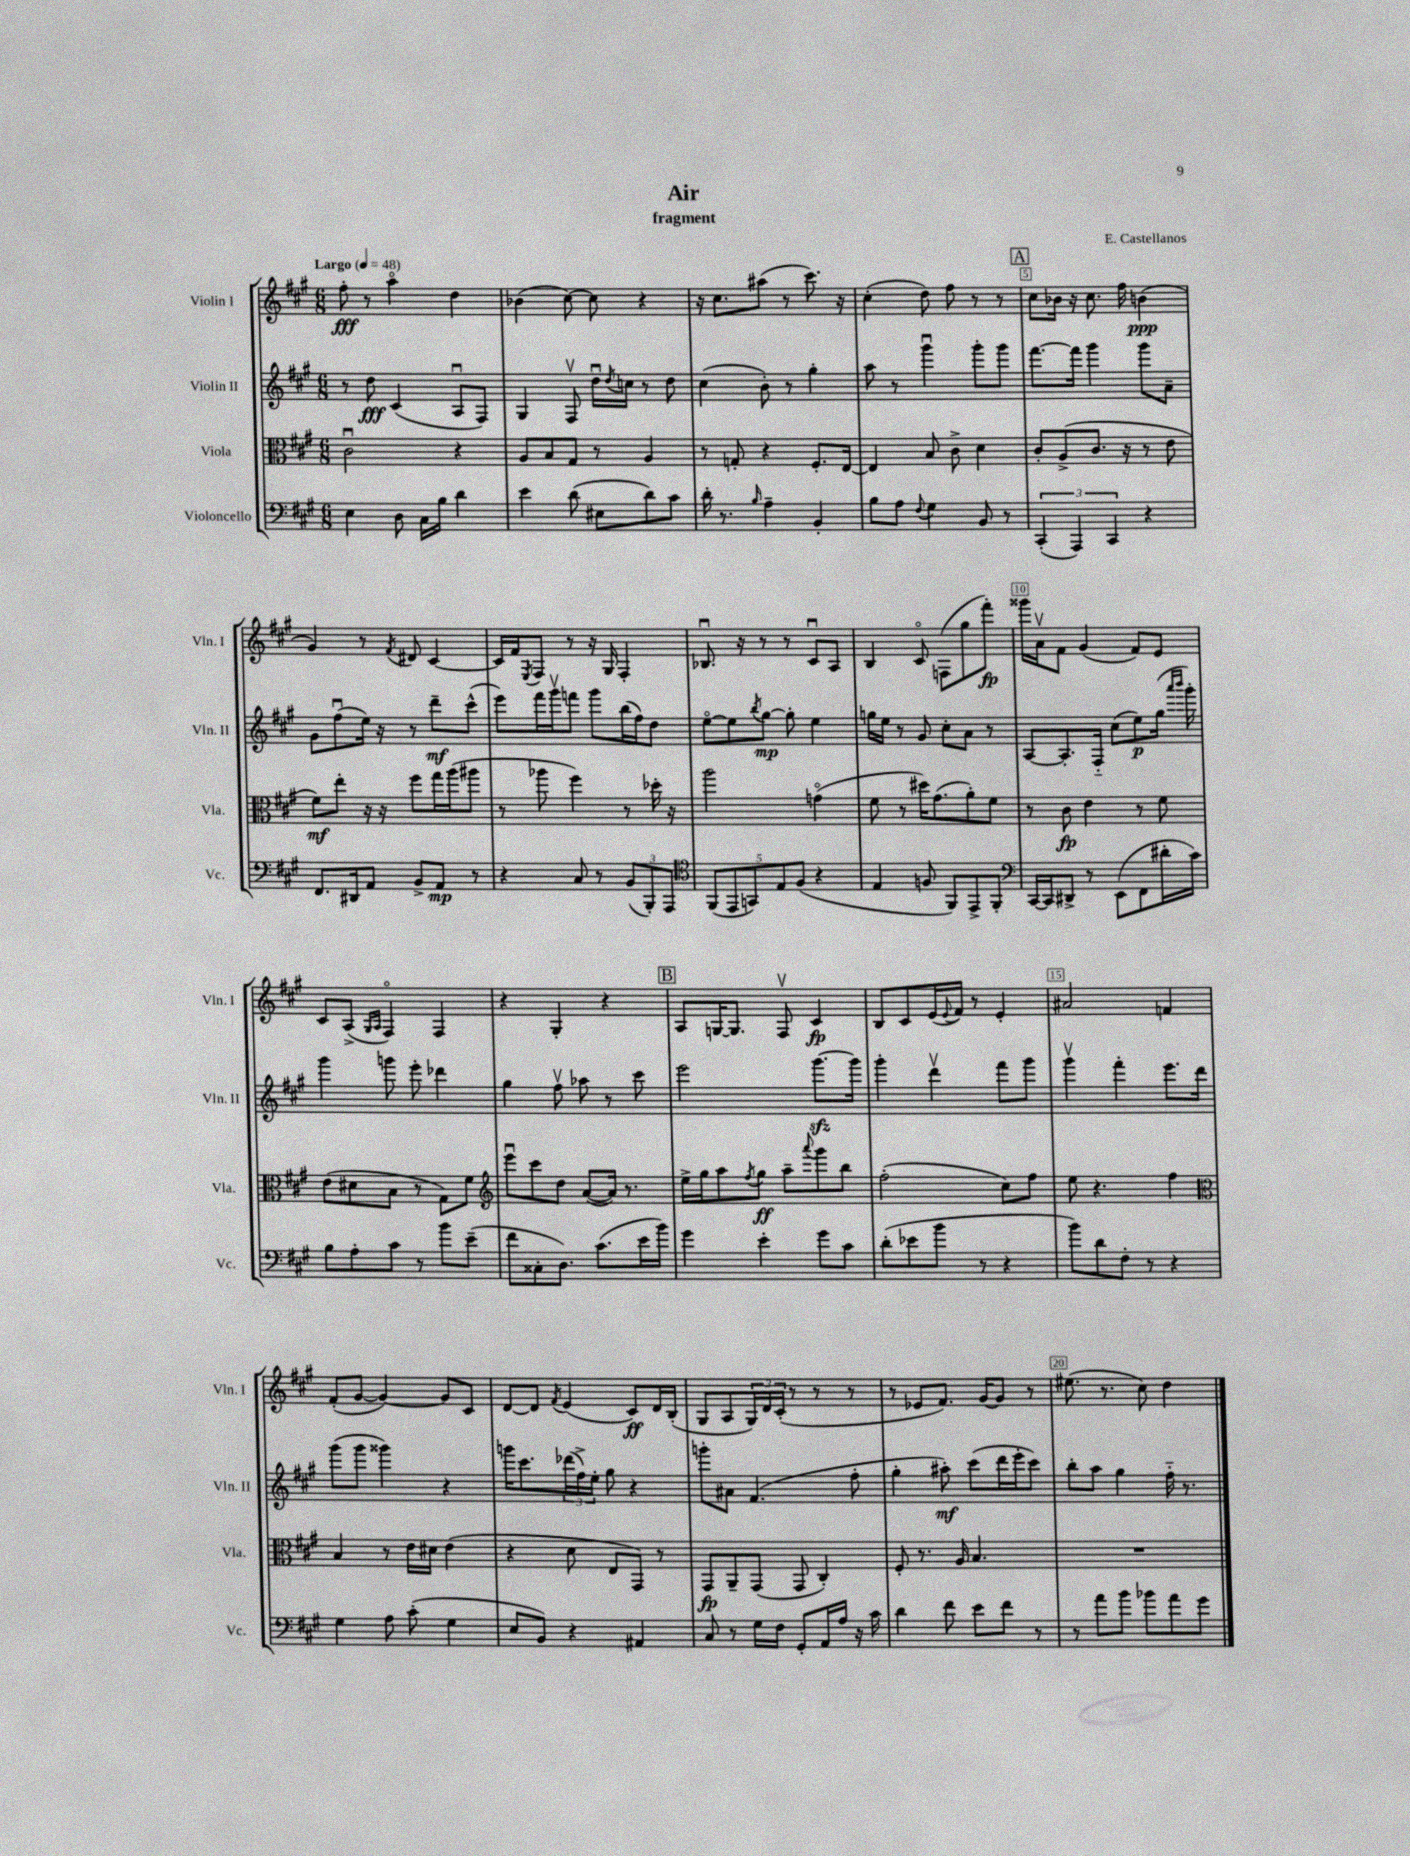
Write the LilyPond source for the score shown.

\header { title = "Air" composer = "E. Castellanos" subtitle = "fragment" }
<<
\new StaffGroup <<
\new Staff = "s0" \with { instrumentName = "Violin I" shortInstrumentName = "Vln. I" } {
    \clef treble \key a \major \numericTimeSignature \time 6/8 \tempo "Largo" 4 = 48
    fis''8-.\fff r8 a''4\flageolet d''4 |
    bes'4( cis''8~) cis''8 r4 |
    r16 cis''8. ais''8( r8 cis'''8.) r16 |
    cis''4-.( d''8) fis''8 r8 r8 |
    \mark \markup { \box "A" } cis''8 bes'16 r16 cis''8. fis''16 b'4\ppp( |
    gis'4) r8 \acciaccatura { fis'8 } dis'8 cis'4~ |
    cis'16 fis'16 \acciaccatura { e8 } fis8 r8 r16 gis16 fis4-. |
    bes8.\downbow r16 r8 r8 cis'8\downbow a8 |
    b4 cis'8\flageolet f8( gis''8 fis'''8-.\fp) |
    gisis'''16 a'16\upbow fis'8 gis'4( fis'8) e'8 |
    cis'8 a8->( \grace { gis16 a16 } fis4\flageolet) fis4 |
    r4 gis4-. r4 |
    \mark \markup { \box "B" } a8 g16~ g8. fis8\upbow cis'4\fp |
    b8 cis'8 e'16( \appoggiatura { e'8 } fis'16) r8 e'4-. |
    ais'2 f'4 |
    fis'8-.( gis'8~ gis'4~) gis'8 cis'8 |
    d'8~ d'8 \acciaccatura { fis'8 } e'4( cis'8\ff) d'16 b16-.( |
    gis8 a8 \tuplet 3/2 { gis16) d'16 cis'16-.( } r8 r8 r8 |
    r8 ees'8 fis'8.) gis'16~ gis'8 r8 |
    eis''8.( r8. cis''8) d''4 \bar "|." |
}
\new Staff = "s1" \with { instrumentName = "Violin II" shortInstrumentName = "Vln. II" } {
    \clef treble \key a \major \numericTimeSignature \time 6/8
    r8 d''8\fff cis'4( a8\downbow fis8) |
    gis4 fis8\upbow d''16\downbow \acciaccatura { d''8 } c''16 r8 d''8 |
    cis''4( b'8-.) r8 gis''4-. |
    a''8 r8 gis'''4\downbow gis'''8-. gis'''8 |
    \mark \markup { \box "A" } fis'''8.~ fis'''16 gis'''4 gis'''8 a'8-- |
    gis'8 fis''8\downbow( e''16) r16 r8 d'''8--\mf cis'''8-^( |
    e'''8) fis'''16 gis'''16\upbow f'''8 gis'''8 b''16( fis''16) d''8 |
    e''8~\flageolet e''8 \acciaccatura { b''8 } gis''8~\mp gis''8-. e''4 |
    g''16 e''16 r8 gis'8 cis''8-. a'8 r8 |
    a8~ a8.-. fis16-_ cis''8( e''8\p) gis''16( \grace { a'''16 b'''16 } gis'''16-.) |
    gis'''4 g'''8 e'''8-. des'''4 |
    gis''4 fis''8\upbow aes''8 r8 cis'''8 |
    \mark \markup { \box "B" } e'''2 gis'''8.~\sfz gis'''16 |
    gis'''4-. d'''4\upbow fis'''8 gis'''8 |
    gis'''4\upbow fis'''4-. e'''8. d'''16 |
    gis'''8( gis'''8 gisis'''4) r4 |
    g'''16 cis'''8. \tuplet 3/2 { des'''16( fis''16->) e''16-. } gis''8 r4 |
    g'''8-. ais'8 fis'4.( fis''8-. |
    gis''4-. ais''8-.\mf) cis'''8( d'''16 e'''16-. cis'''8) |
    b''8-. a''8 gis''4 fis''16-_ r8. \bar "|." |
}
\new Staff = "s2" \with { instrumentName = "Viola" shortInstrumentName = "Vla." } {
    \clef alto \key a \major \numericTimeSignature \time 6/8
    cis'2\downbow r4 |
    a8 b8 gis8 r8 a4 |
    r8 g8-. r4 fis8.-. e16~ |
    e4 b8 cis'8-> d'4 |
    \mark \markup { \box "A" } cis'8-. a8->( cis'8. r16 r8 e'8 |
    fis'8\mf) e''8-. r16 r16 fis''8 gis''16 a''16( ais''8 |
    r8 aes''8 fis''4) r8 des''16-. r16 |
    a''2 g'4\flageolet( |
    fis'8 r8 dis''16) gis'8.( a'8-.) fis'8 |
    r8 cis'8\fp e'4 r8 fis'8 |
    e'8( dis'8 b8 r8 gis8) fis'8 |
    \clef treble e'''8\downbow cis'''8 d''8 a'8~( a'16) r8. |
    \mark \markup { \box "B" } e''16-> gis''16 a''8 \acciaccatura { fis''8 } gis''8\ff a''8-- \appoggiatura { a'''8 } gis'''8 b''8 |
    fis''2-.( cis''8) fis''8 |
    e''8 r4. fis''4 |
    \clef alto b4 r8 e'16 dis'16 e'4( |
    r4 d'8 e8 gis,8) r8 |
    gis,8\fp a,8-- gis,8( gis,8 cis4-.) |
    fis8-. r8. a16 b4. |
    R2. \bar "|." |
}
\new Staff = "s3" \with { instrumentName = "Violoncello" shortInstrumentName = "Vc." } {
    \clef bass \key a \major \numericTimeSignature \time 6/8
    e4 d8 cis16 b16 d'4 |
    e'4 d'8( eis8 d'8) cis'8 |
    d'16-. r8. \grace { b16 } a4-- b,4-. |
    b8 a8 \appoggiatura { fis8 } gis4 b,8 r8 |
    \mark \markup { \box "A" } \tuplet 3/2 { cis,4-.( a,,4) cis,4 } r4 |
    fis,8. dis,16 a,8 b,8-> a,8\mp r8 |
    r4 cis8 r8 \tuplet 3/2 { b,8( b,,8-.) a,,8 } |
    \clef tenor \tuplet 5/4 { fis,8( e,8 g,8) e8 fis8( } r4 |
    e4 f8 fis,8) e,8-> fis,8-. |
    \clef bass cis,16~ cis,16 dis,8-> r8 e,8( fis,8 dis'16-. cis'16) |
    b8 a8-. cis'8 r8 b'8 e'8--( |
    fis'8 cisis8-. d8.) cis'8.( e'16 b'16) |
    \mark \markup { \box "B" } gis'4 e'4-. gis'8 cis'8 |
    d'8-.( ees'8 b'8 r8 r4 |
    b'8) d'8 fis8-. r8 r4 |
    gis4 a8 cis'8-.( gis4 |
    e8 b,8) r4 ais,4 |
    cis8 r8 gis16 fis16 gis,8-. a,16 a16 r16 cis'16 |
    d'4 fis'8 e'8 fis'8 r8 |
    r8 a'8 b'8 bes'8 a'8 gis'8 \bar "|." |
}
>>
>>
\layout { \context { \Score \override BarNumber.break-visibility = ##(#f #t #t) barNumberVisibility = #(every-nth-bar-number-visible 5) \override BarNumber.stencil = #(make-stencil-boxer 0.1 0.3 ly:text-interface::print) } }
